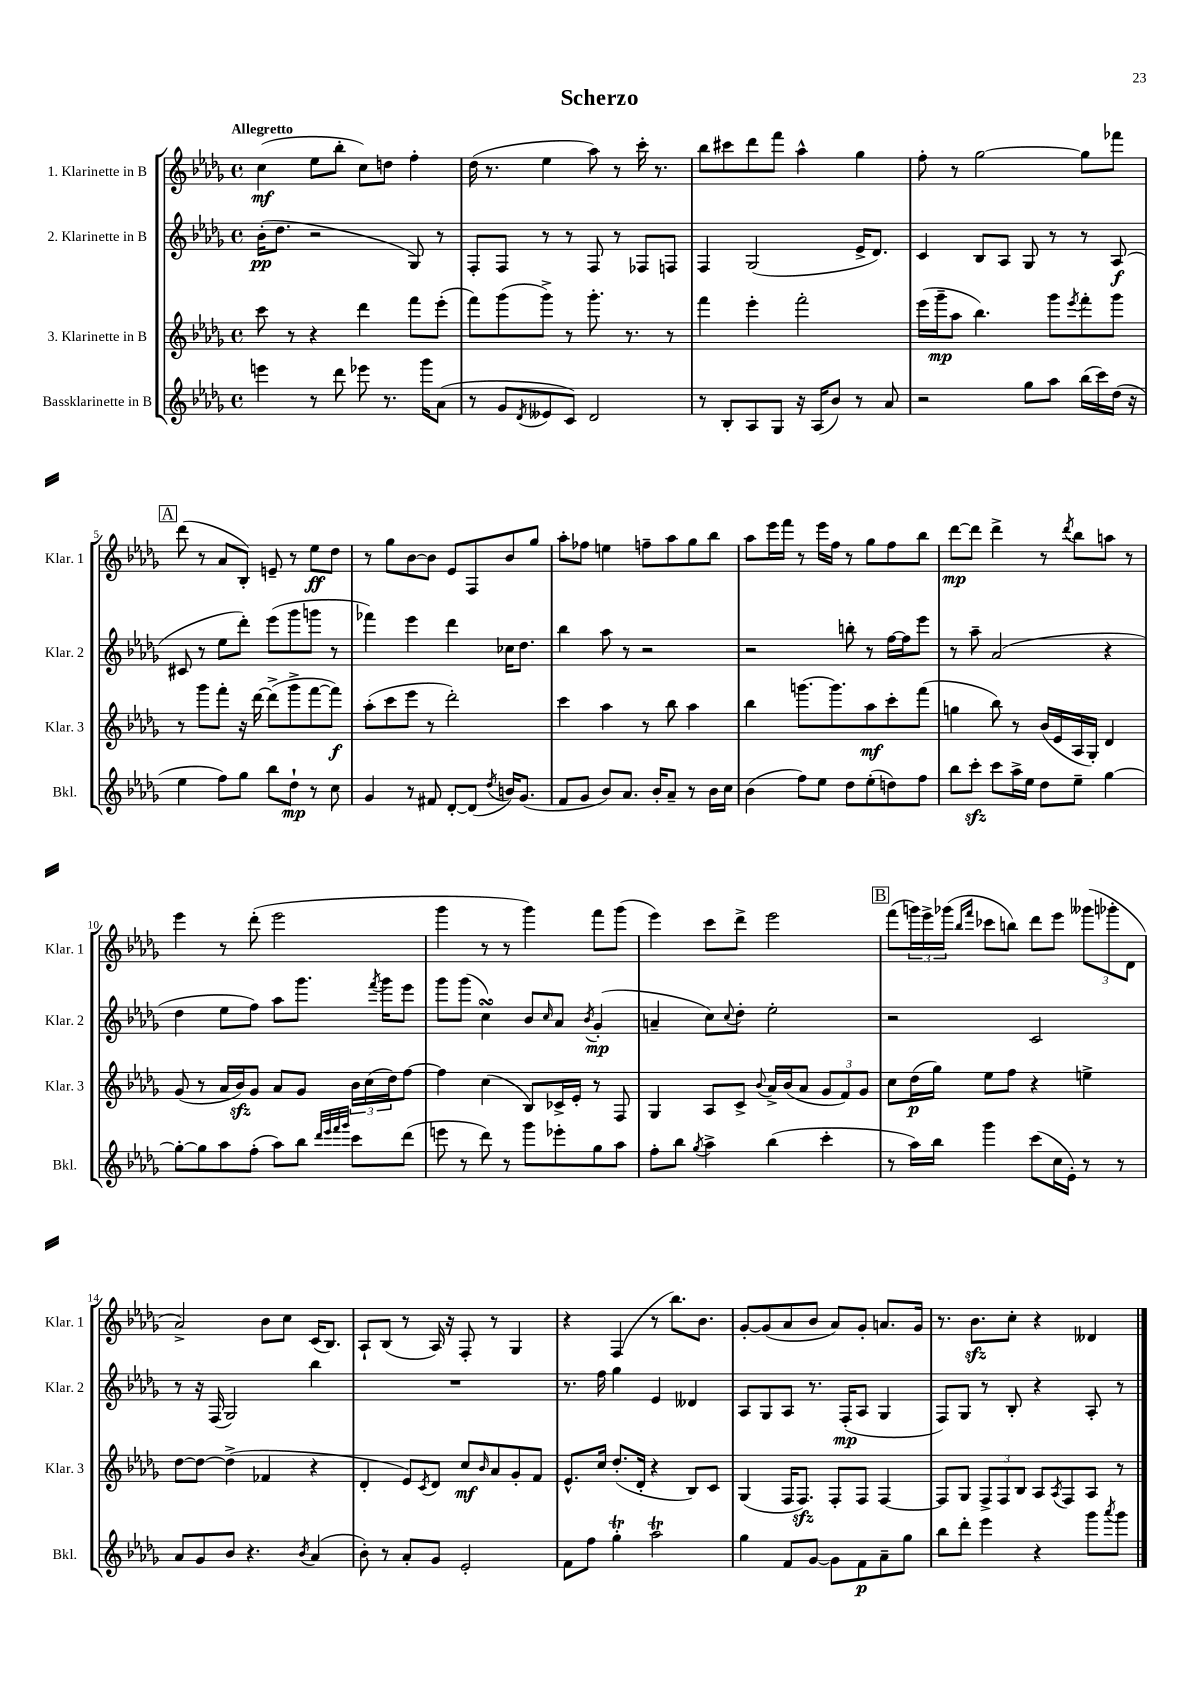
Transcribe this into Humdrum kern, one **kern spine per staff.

**kern	**kern	**kern	**kern
*staff4	*staff3	*staff2	*staff1
*clefG2	*clefG2	*clefG2	*clefG2
*k[b-e-a-d-g-]	*k[b-e-a-d-g-]	*k[b-e-a-d-g-]	*k[b-e-a-d-g-]
*M4/4	*M4/4	*M4/4	*M4/4
*met(c)	*met(c)	*met(c)	*met(c)
4eee	8ccc	(16b-'	(4cc
.	.	8.dd-	.
.	8r	.	.
8r	4r	2r	8ee-
8ddd-	.	.	8bb-'
8eee-	4ddd-	.	8cc)
8.r	.	.	8dd
.	8fff	8G-)	4ff'
16ggg-	.	.	.
(8a-	(8eee-'	8r	.
=	=	=	=
8r	8fff)	8F'	(16dd-
.	.	.	8.r
8g-	(8ggg-	8F	.
8qd-	.	.	.
8e--	8ggg-^)	8r	4ee-
8c)	8r	8r	.
2d-	8.ggg-'	8F	8aa-)
.	.	8r	8r
.	8.r	.	.
.	.	8F-	16ccc'
.	.	.	8.r
.	8r	8F	.
=	=	=	=
8r	4fff	4F	8bb-
8B-'	.	.	8ccc#
8A-	4eee-'	(2G-	8ddd-
8G-	.	.	8fff
16r	2fff'	.	4aa-^^
(16A-	.	.	.
8b-)	.	.	.
8r	.	16e-^	4gg-
.	.	8.d-)	.
8a-	.	.	.
=	=	=	=
2r	(16eee-	4c	8ff'
.	16ggg-~	.	.
.	8aa-	.	8r
.	4.bb-)	8B-	[2gg-
.	.	8A-	.
8gg-	.	8G-	.
8aa-	8ggg-	8r	.
.	8qeee-	.	.
(16bb-	8fff'	8r	8gg-]
16ccc)	.	.	.
(16dd-	8ggg-	(8A-	8fff-
16r	.	.	.
=	=	=	=
4ee-	8r	8c#	(8ddd-
.	8ggg-	8r	8r
8ff)	8fff'	8ee-	8a-
8gg-	16r	8ddd-')	8B-')
.	[16ddd-	.	.
8bb-	(8ddd-^]	(8eee-	8e~
8dd-`	8ggg-^	8ggg-	8r
8r	[8fff	8ggg	8ee-
8cc	8fff])	8r	8dd-
=	=	=	=
4g-	(8aa-'	4fff-)	8r
.	8ccc	.	8gg-
8r	8eee-	4eee-	[8b-
8f#	8r	.	8b-]
[8d-'	2ddd-')	4ddd-	8e-
(8d-]	.	.	8F
8qdd-	.	.	.
16b)	.	16cc-	8b-
(8.g-	.	8.dd-	.
.	.	.	8gg-
=	=	=	=
8f	4ccc	4bb-	8aa-'
8g-	.	.	8ff-
8b-)	4aa-	8aa-	4ee
8.a-	.	8r	.
.	8r	2r	8ff~
16b-'	.	.	.
8a-~	8bb-	.	8aa-
8r	4aa-	.	8gg-
16b-	.	.	8bb-
16cc	.	.	.
=	=	=	=
(4b-	4bb-	2r	8aa-
.	.	.	16eee-
.	.	.	16fff
8ff)	[8.ggg	.	8r
8ee-	.	.	16eee-
.	8.ggg]	.	16ff
8dd-	.	8bb'	8r
(8ee-'	8aa-	8r	8gg-
8dd)	8ccc'	[16ff	8ff
.	.	16ff]	.
8ff	(8fff	8eee-	8bb-
=	=	=	=
8bb-	4gg	8r	[8ddd-
8ccc'	.	8aa-~	8ddd-]
8ccc	8bb-)	(2a-	4ddd-^
16aa-^	8r	.	.
16ee-	.	.	.
8dd-	(16b-	.	8r
.	16e-	.	.
.	.	.	8qddd-
8ee-~	16A-	.	8bb-
.	16G-')	.	.
[4gg-	4d-	4r	8aa
.	.	.	8r
=	=	=	=
8gg-'_	(8g-	4dd-	4eee-
8gg-]	8r	.	.
8aa-	16a-	8ee-	8r
.	16b-)	.	.
(8ff'	8g-	8ff)	(8ddd-'
8aa-)	8a-	8aa-	2eee-
8bb-	8g-	8.ggg-	.
32qqddd-	.	.	.
32qqeee-	.	.	.
32qqfff	.	.	.
32qqggg-	.	.	.
8ccc	24b-	.	.
.	(24cc	.	.
.	.	8qfff	.
.	.	16ggg-	.
.	24dd-)	.	.
(8ddd-	[8ff	8eee-	.
=	=	=	=
8eee	4ff]	8ggg-	4ggg-
8r	.	(8ggg-	.
8ddd-)	(4cc	4cc)	8r
8r	.	.	8r
8ggg-	8B-)	8b-	4ggg-)
.	.	16qqcc	.
8eee-'	16c-^	8a-	.
.	16e-'	.	.
.	.	8qb-	.
8gg-	8r	(4g-'	8fff
8aa-	8F	.	(8ggg-
=	=	=	=
8ff'	4G-	4a~	4eee-)
8bb-	.	.	.
8qgg-	.	.	.
4aa-^	8A-	8cc)	8ccc
.	.	8qqcc	.
.	8c^	8dd-'	8ddd-^
.	8qqb-	.	.
(4bb-	16a-^	2ee-'	2eee-
.	(16b-	.	.
.	8a-	.	.
4ccc'	12g-	.	.
.	12f)	.	.
.	12g-	.	.
=	=	=	=
8r	8cc	2r	(8fff
16aa-)	(16dd-	.	24ggg)
.	.	.	24eee-^
16bb-	16gg-)	.	.
.	.	.	(24ggg-
.	.	.	16qqbb-
.	.	.	16qqfff
4ggg-	8ee-	.	8ccc-
.	8ff	.	8bb)
(8ccc	4r	2c	8ddd-
16cc	.	.	8eee-
16e-')	.	.	.
8r	4ee^	.	(12ggg--
.	.	.	12ggg-'
8r	.	.	.
.	.	.	12d-
=	=	=	=
8a-	[8dd-	8r	2a-^)
8g-	8dd-_	16r	.
.	.	(16F	.
8b-	(4dd-^]	2G-)	.
4.r	.	.	.
.	4f-	.	8b-
.	.	.	8cc
8qb-	.	.	.
(4a-	4r	4bb-	(16c
.	.	.	8.B-)
=	=	=	=
8b-')	4d-'	1r	8A-`
8r	.	.	(8B-
8a-'	8e-)	.	8r
.	8qc	.	.
8g-	8d-	.	16A-)
.	.	.	16r
2e-'	8cc	.	8F'
.	16qqb-	.	.
.	8a-	.	8r
.	8g-'	.	4G-
.	8f	.	.
=	=	=	=
8f	8.e-^^	8.r	4r
8ff	.	.	.
.	16cc	16ff	.
4gg-'	(8.dd-'	4gg-	(4F
.	16d-'	.	.
2aa-	4r	4e-	8r
.	.	.	8.bb-)
.	8B-)	4d--	.
.	.	.	8.b-
.	8c	.	.
=	=	=	=
4gg-	(4G-	8A-	[8g-'
.	.	8G-	(8g-]
8f	16F	8A-	8a-
.	8.F)	.	.
[8g-	.	8.r	8b-
8g-]	8F'	.	8a-)
.	.	(16F'	.
8f	8F	8A-	8g-'
8a-~	[4F	4G-	8.a
8gg-	.	.	.
.	.	.	16g-
=	=	=	=
8bb-	8F]	8F)	8.r
8ddd-'	8G-	8G-	.
.	.	.	8.b-
4eee-	12F^	8r	.
.	12F	.	.
.	.	8B-'	8cc'
.	12B-	.	.
4r	8A-	4r	4r
.	8qA-	.	.
.	8F	.	.
8ggg-	8A-	8A-'	4d--
8qaaa-	.	.	.
8ggg-	8r	8r	.
==	==	==	==
*-	*-	*-	*-
